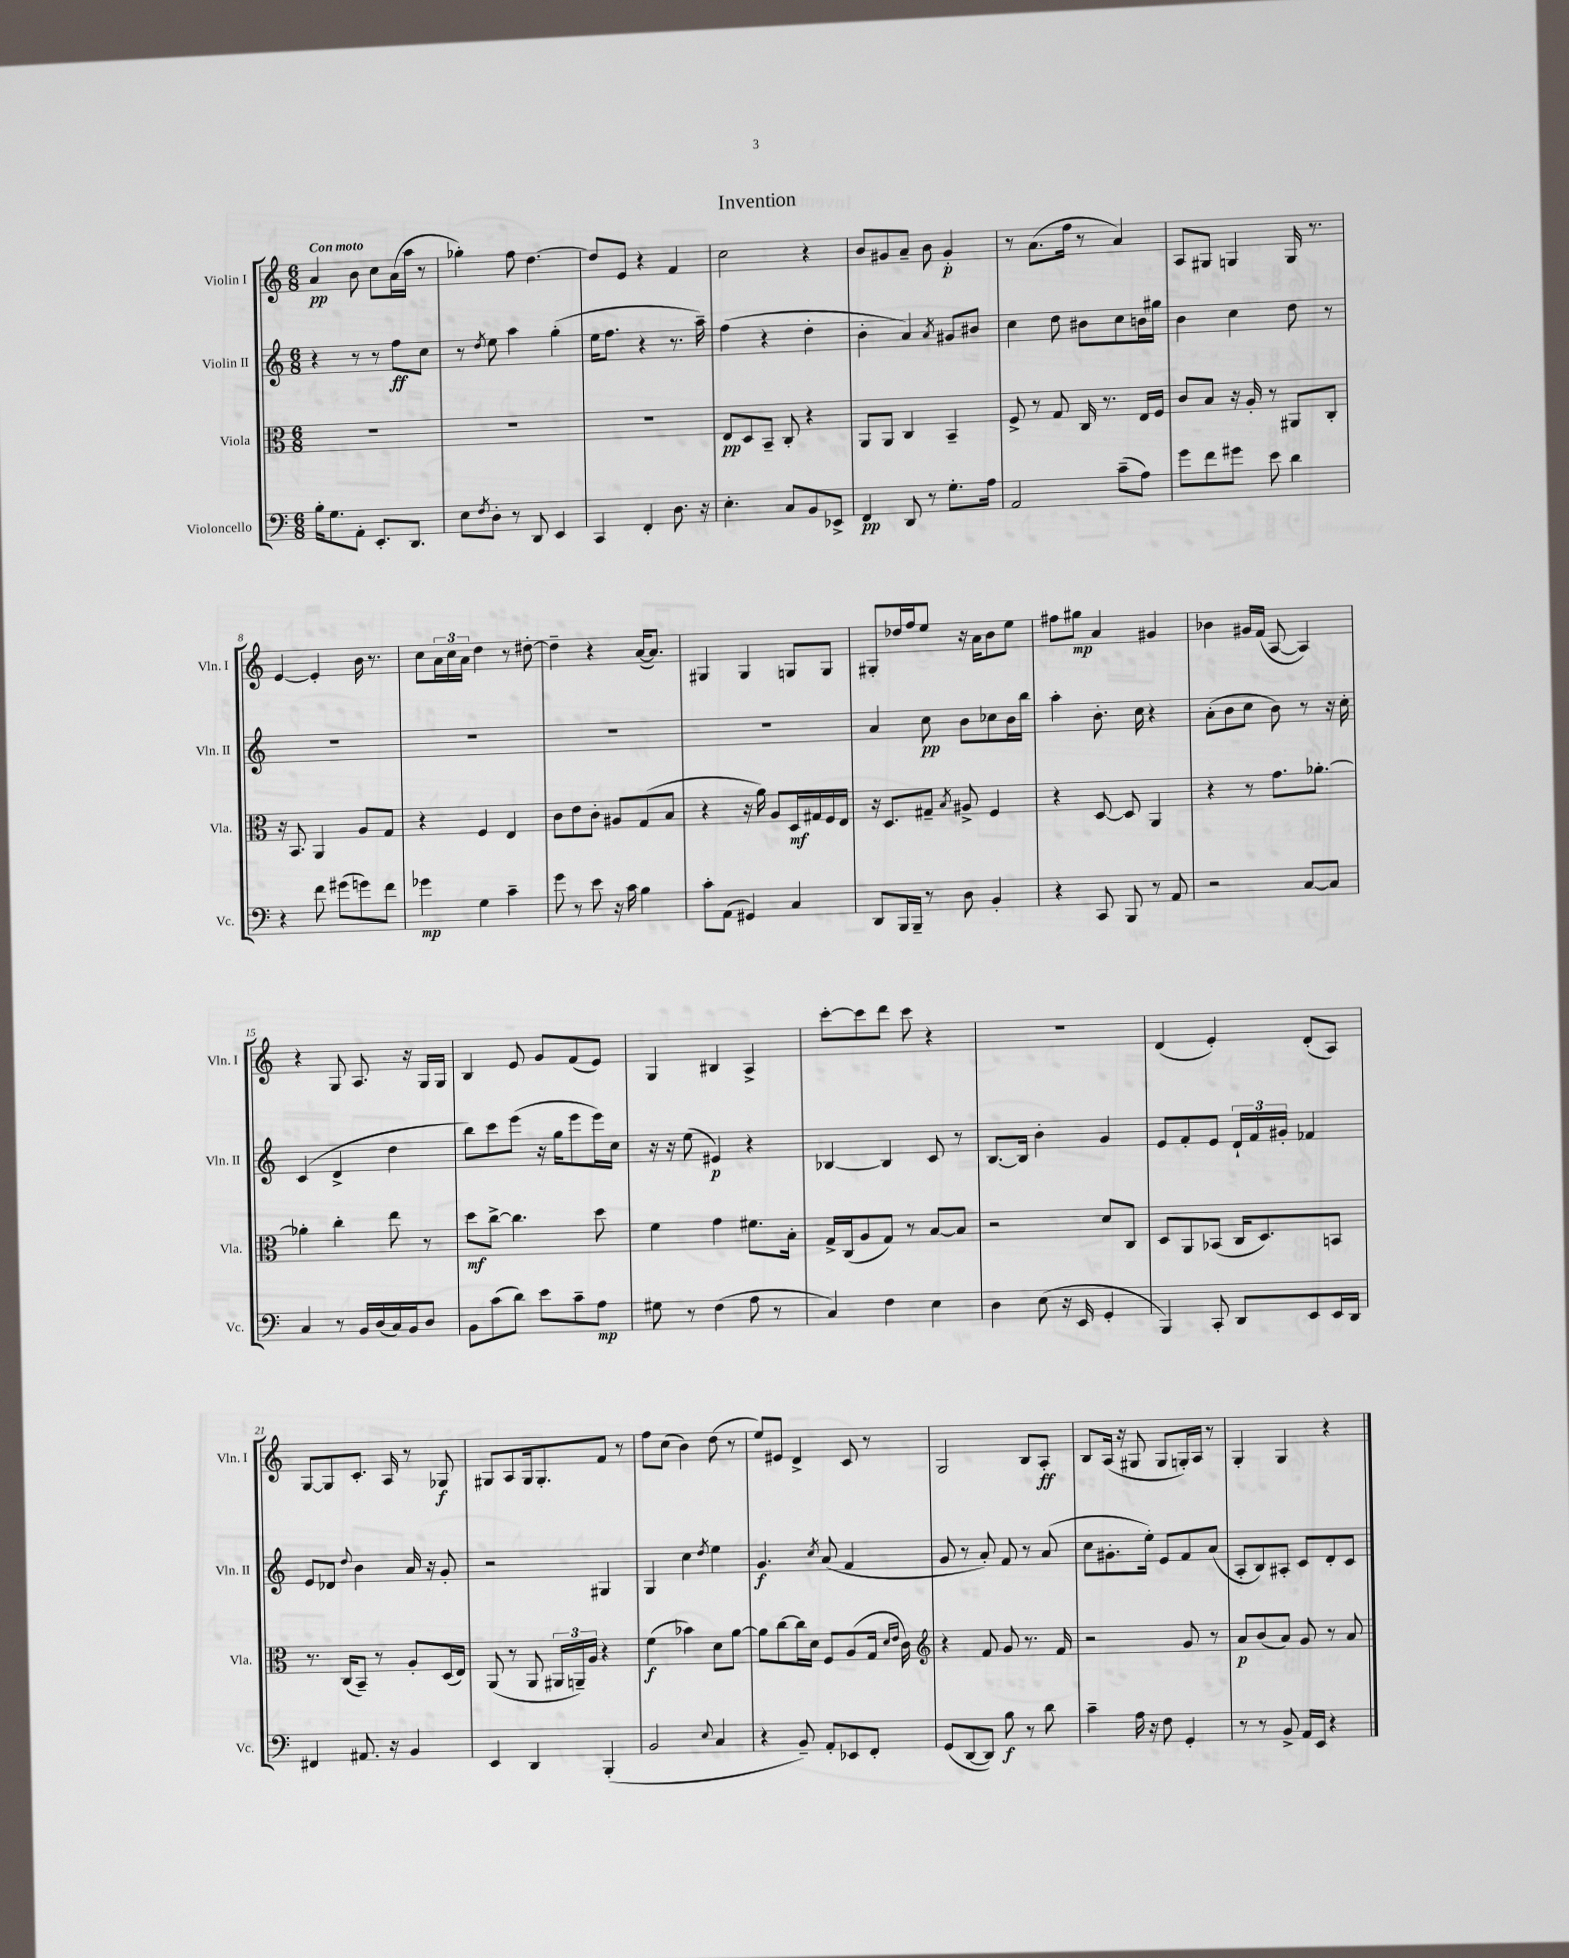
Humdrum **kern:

**kern	**kern	**kern	**kern
*staff4	*staff3	*staff2	*staff1
*clefF4	*clefC3	*clefG2	*clefG2
*k[]	*k[]	*k[]	*k[]
*M6/8	*M6/8	*M6/8	*M6/8
16B'	2.r	4r	4a
8.G	.	.	.
8AA'	.	8r	8b
8.EE'	.	8r	8cc
.	.	8ff	(16a
8.DD	.	.	16aa
.	.	8cc	8r
=	=	=	=
8E	2.r	8r	4gg-')
8qF	.	8qdd	.
8D'	.	8ee	.
8r	.	4aa	8ff
8DD	.	.	[4.dd
4EE	.	(4gg'	.
=	=	=	=
4CC	2.r	16ee	8dd]
.	.	8.ff	.
.	.	.	8e
4FF'	.	4r	4r
8.D	.	8.r	4f
16r	.	16aa~)	.
=	=	=	=
4.E'	8E	(4ff	2cc
.	8D	.	.
.	8BB~	4r	.
8C	8C'	.	.
8BB	4r	4dd'	4r
8EE-^	.	.	.
=	=	=	=
4FF	8AA	4b'	8b
.	8AA	.	8g#
8DD	4C	4a)	8a~
8r	.	.	8b
.	.	8qa	.
8.G'	4BB~	8g#	4g#'
.	.	8b#	.
16A	.	.	.
=	=	=	=
2AA	8F^	4cc	8r
.	8r	.	(8.a
.	8G	8dd	.
.	.	.	16ff
.	16C	8b#	8r
.	8.r	.	.
(8c~	.	8cc	4a)
8A)	16E	16b	.
.	16F	16gg#	.
=	=	=	=
8g	8c	4b	8A
8f	8B	.	8G#
8g#	16r	4cc	4G
.	16A'	.	.
8e	8r	.	.
4d	8AA#	8dd	16G
.	.	.	8.r
.	8C'	8r	.
=	=	=	=
4r	16r	2.r	[4e
.	8.BB	.	.
8f	4AA	.	4e']
(8g#	.	.	.
8g)	8A	.	16b
.	.	.	8.r
8f	8G	.	.
=	=	=	=
4g-	4r	2.r	8cc
.	.	.	24a
.	.	.	24cc
.	.	.	24a
4G	4F	.	4dd
4c~	4E	.	8r
.	.	.	[8dd#'
=	=	=	=
8g	8c	2.r	4dd#~]
8r	8e	.	.
8e	8c'	.	4r
16r	8A#	.	.
16c	.	.	.
4B	(8G	.	([16a
.	.	.	8.a])
.	8B	.	.
=	=	=	=
8c'	4r	2.r	4G#
(8AA	.	.	.
4GG#)	16r	.	4G#
.	16a)	.	.
.	8A	.	.
4C	16D	.	8G
.	16G#	.	.
.	16F	.	8G
.	16E	.	.
=	=	=	=
8DD	16r	4a	8G#'
.	8.D	.	.
16BBB	.	.	16dd-
16BBB~	.	.	16ff
8r	8G#~	8cc	8ee
.	8qB	.	.
8D	8A#^	8b	16r
.	.	.	16a
4BB'	4F	8cc-	8b
.	.	16b	8ee
.	.	16bb	.
=	=	=	=
4r	4r	4aa'	8ff#
.	.	.	8gg#
8CC	[8D	8.b'	4a
8BBB	8D]	.	.
.	.	16cc	.
8r	4AA	4r	4g#
8AA	.	.	.
=	=	=	=
2r	4r	(8a'	4b-
.	.	8b	.
.	8r	8cc	16g#
.	.	.	(16f
.	8.g	8b)	[8A
[8C	.	8r	4A])
.	[8.a-'	.	.
8C]	.	16r	.
.	.	16cc'	.
=	=	=	=
4C	4a-']	(4c	4r
8r	4cc'	4d^	8G
16BB	.	.	8.A
(16D	.	.	.
16C)	8ee	4dd	.
16BB	.	.	16r
8D	8r	.	16G
.	.	.	16G
=	=	=	=
8BB	8dd	8bb)	4B
(8c	[8cc^	8ccc	.
8d)	4.cc]	(8eee	8e
8e	.	16r	8g
.	.	16gg	.
8c~	.	8eee	(8f
8A	8dd	16eee)	8e)
.	.	16cc	.
=	=	=	=
8G#	4f	16r	4G
.	.	16r	.
8r	.	(8ee	.
(4F	4g	4e#)	4B#
8A	8.f#	4r	4A^
8r	.	.	.
.	16B'	.	.
=	=	=	=
4C)	16G^	[4B-	[8ccc'
.	(16C	.	.
.	8A	.	8ccc]
4F	8G)	4B-]	8ddd
.	8r	.	8ccc
4E	[8B	8c	4r
.	8B]	8r	.
=	=	=	=
4D	2r	[8.B	2.r
.	.	16B]	.
(8E	.	4b'	.
16r	.	.	.
16EE	.	.	.
4GG'	8d	4g	.
.	8C	.	.
=	=	=	=
4BBB)	8D	8e	(4d
.	8AA	8f'	.
8CC'	(8BB-	8e	4e')
8DD	16C	24d`	.
.	.	24f	.
.	8.D)	.	.
.	.	24g#'	.
8EE	.	4f-	(8d'
16EE	8BB	.	8A)
16DD	.	.	.
=	=	=	=
4FF#	8.r	8e	[8G
.	.	8d-	8G]
.	(16C	.	.
.	.	8qqdd	.
8.AA#	8BB~)	4b	8.c'
.	8r	.	.
16r	.	.	16A
4BB	8A'	16a	8r
.	.	16r	.
.	(16D	8g'	8G-
.	16E)	.	.
=	=	=	=
4EE	(8AA	2r	8G#
.	8r	.	8A
4DD	8AA	.	16G#
.	.	.	8.G#'
.	24AA#	.	.
.	24AA~)	.	.
.	24A	.	.
(4BBB'	4r	4G#	8f
.	.	.	8r
=	=	=	=
2BB	(4f	4G	8ff
.	.	.	(8cc
.	4b-)	4cc	4b)
8qqE	.	8qdd	.
4C	8d	4ee	(8dd
.	[8a	.	8r
=	=	=	=
4r	8a]	4.g	8ee)
.	[8cc	.	8e#
8BB~)	16cc]	.	4d^
.	16d	.	.
.	.	8qcc	.
8AA'	8F	(8a	.
8EE-	(8A	4f	8c
8FF'	16G	.	8r
.	16qqd	.	.
.	16qqe	.	.
.	16c)	.	.
=	=	=	=
*	*clefG2	*	*
(8GG	4r	8g	2G
[8DD	.	8r	.
8DD])	8f	8a')	.
8B	8g	8f	.
8r	8.r	8r	8B
8d	.	(8a	8A'
.	16f	.	.
=	=	=	=
4c~	2r	8cc	8B
.	.	8.g#'	(16A
.	.	.	16r
16A	.	.	8G#
16r	.	16ee')	.
8F	.	8e	8G#
4GG'	8g	8f	16G')
.	.	.	16A
.	8r	(8a	8r
=	=	=	=
8r	8a	8A'	4G'
8r	(8b	8B)	.
8BB^	8a)	8A#'	4G
16AA	8g	8c	.
16EE	.	.	.
4r	8r	8d'	4r
.	8a	8c	.
==	==	==	==
*-	*-	*-	*-
